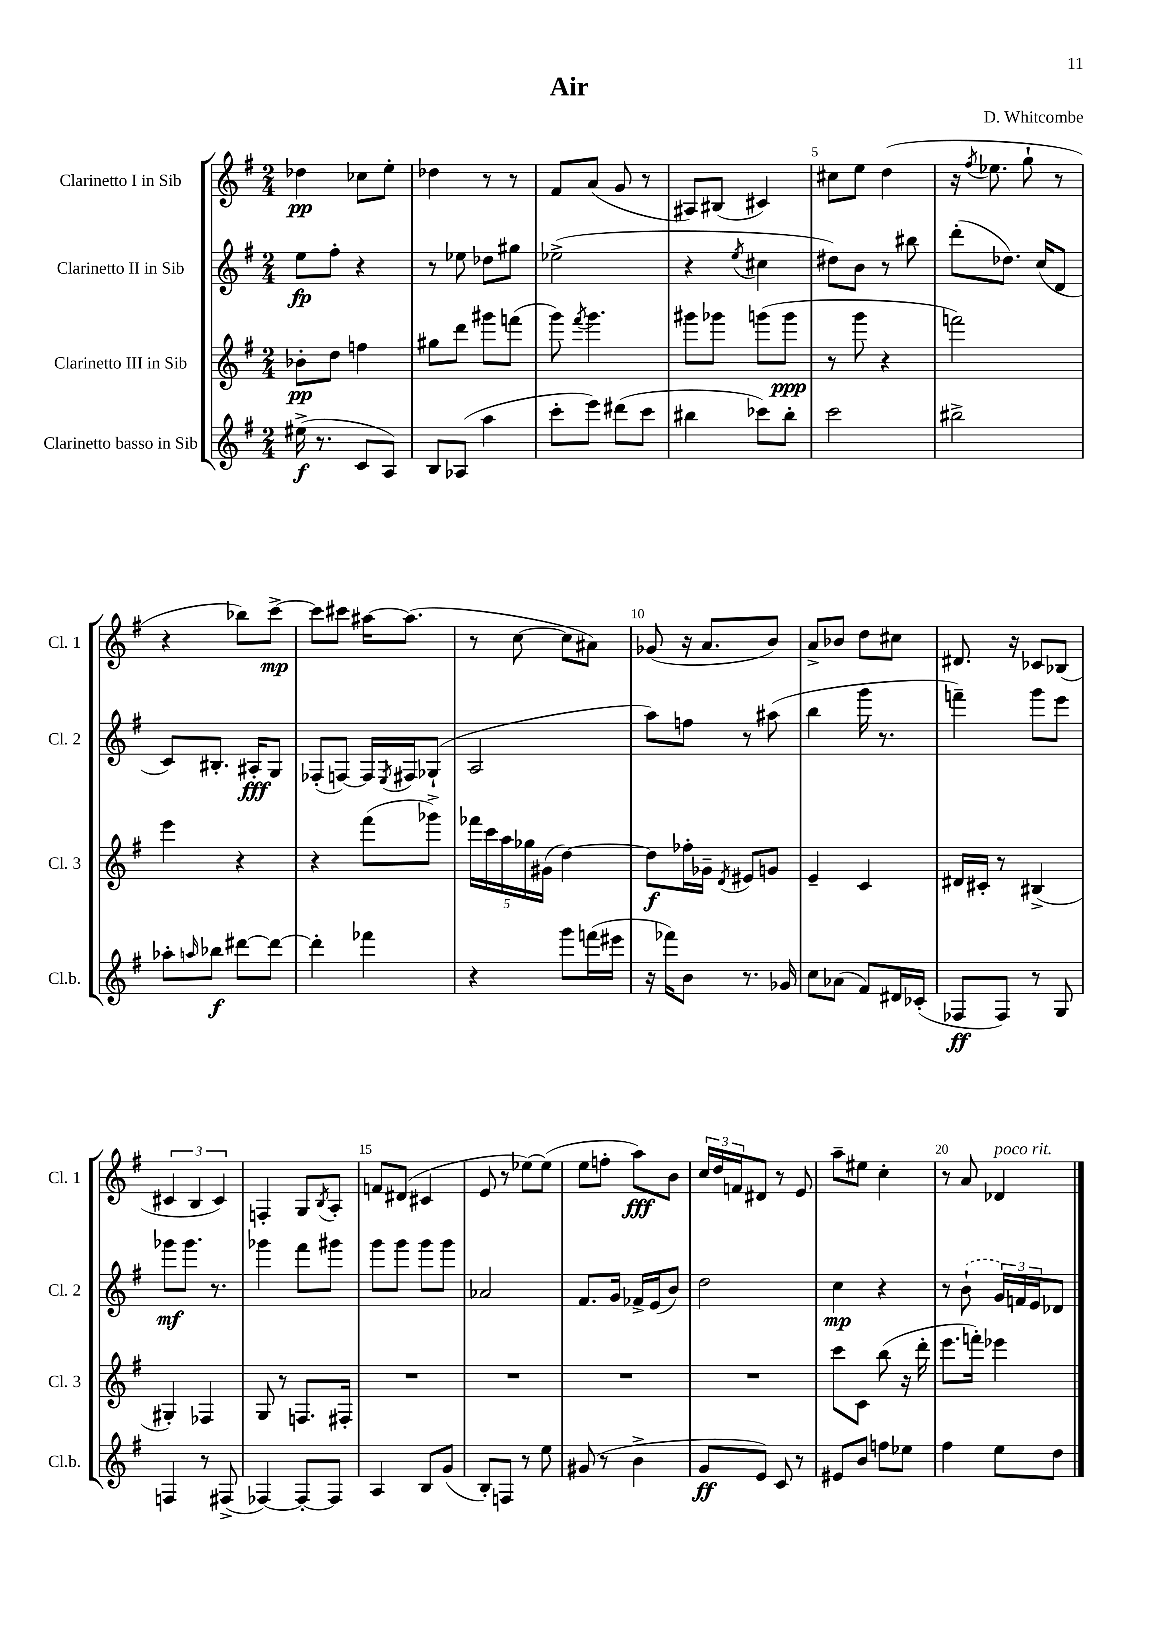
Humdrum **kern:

**kern	**dynam	**kern	**dynam	**kern	**dynam	**kern	**dynam
*part4	*part4	*part3	*part3	*part2	*part2	*part1	*part1
*staff4	*staff4	*staff3	*staff3	*staff2	*staff2	*staff1	*staff1
*I"Clarinetto basso in Sib	*	*I"Clarinetto III in Sib	*	*I"Clarinetto II in Sib	*	*I"Clarinetto I in Sib	*
*I'Cl.b.	*	*I'Cl. 3	*	*I'Cl. 2	*	*I'Cl. 1	*
*clefG2	*	*clefG2	*	*clefG2	*	*clefG2	*
*k[f#]	*	*k[f#]	*	*k[f#]	*	*k[f#]	*
*M2/4	*	*M2/4	*	*M2/4	*	*M2/4	*
=1	=1	=1	=1	=1	=1	=1	=1
(16ee#X^\	f	8b-X'\L	pp	8ee\L	fp	4dd-X\	pp
8.r	.	.	.	.	.	.	.
.	.	8dd\J	.	8ff#'\J	.	.	.
8c/L	.	4ffn\	.	4r	.	8cc-X\L	.
8A/J)	.	.	.	.	.	8ee'\J	.
=2	=2	=2	=2	=2	=2	=2	=2
8B/L	.	8gg#X\L	.	8r	.	4dd-X\	.
(8A-X/J	.	8ddd\J	.	8ee-X\	.	.	.
4aa\	.	8ggg#X\L	.	8dd-X\L	.	8r	.
.	.	(8fffn\J	.	8gg#X\J	.	8r	.
=3	=3	=3	=3	=3	=3	=3	=3
8ccc'\L	.	8ggg\)	.	(2ee-X^\	.	8f#/L	.
.	.	8qfff#/	.	.	.	.	.
8eee\J)	.	4.ggg\	.	.	.	(8a/J	.
(8ddd#X\L	.	.	.	.	.	8g/	.
8ccc\J	.	.	.	.	.	8r	.
=4	=4	=4	=4	=4	=4	=4	=4
4bb#X\	.	8ggg#X\L	.	4r	.	8A#X/L)	.
.	.	8ggg-X\J	.	.	.	(8B#X/J	.
.	.	.	.	8qee/	.	.	.
8ccc-X\L)	.	(8gggn\L	.	4cc#X\	.	4c#X/)	.
8bb#'\J	.	8ggg\J	ppp	.	.	.	.
=5	=5	=5	=5	=5	=5	=5	=5
2ccc\	.	8r	.	8dd#X\L)	.	8cc#X\L	.
.	.	8ggg\	.	8b\J	.	8ee\J	.
.	.	4r	.	8r	.	(4dd\	.
.	.	.	.	8bb#X\	.	.	.
=6	=6	=6	=6	=6	=6	=6	=6
2bb#X^\	.	2fffn\)	.	(8ddd'\L	.	16r	.
.	.	.	.	.	.	8qff#/	.
.	.	.	.	.	.	8.ee-X\	.
.	.	.	.	8.dd-X\J)	.	.	.
.	.	.	.	.	.	8gg`\	.
.	.	.	.	(16cc/KL	.	.	.
.	.	.	.	8d/J	.	8r	.
!!LO:LB:g=z
=7	=7	=7	=7	=7	=7	=7	=7
8aa-X'\L	.	4eee\	.	8c/L)	.	4r	.
16qqaan/	.	.	.	.	.	.	.
8bb-X\J	f	.	.	8.B#X'/J	.	.	.
[8ddd#X\L	.	4r	.	.	.	8bb-X\L)	.
.	.	.	.	16A#X'/KL	fff	.	.
8ddd#\J_	.	.	.	8G/J	.	[8ccc^\J	mp
=8	=8	=8	=8	=8	=8	=8	=8
4ddd#'\]	.	4r	.	(8F-X'/L	.	8ccc\L]	.
.	.	.	.	[8Fn/J)	.	8ccc#X\J	.
4fff-X\	.	(8fff#\L	.	16F/LL]	.	[16aa#X\KL	.
.	.	.	.	8qE/	.	.	.
.	.	.	.	16F#X/J	.	(8.aa#\J]	.
.	.	8ggg-X^\J)	.	(8G-X`/J	.	.	.
=9	=9	=9	=9	=9	=9	=9	=9
4r	.	20fff-X\LL	.	2A/	.	8r	.
.	.	20ccc\	.	.	.	.	.
.	.	20aa\	.	.	.	.	.
.	.	.	.	.	.	[8cc\	.
.	.	20gg-X\	.	.	.	.	.
.	.	(20g#X\JJ	.	.	.	.	.
8ggg\L	.	[4dd\)	.	.	.	8cc\L]	.
(16fffn\L	.	.	.	.	.	8a#X\J)	.
16eee#X\JJ	.	.	.	.	.	.	.
=10	=10	=10	=10	=10	=10	=10	=10
16r	.	8dd\L]	f	8aa\L)	.	(8g-X/	.
16fff-X\KL)	.	.	.	.	.	.	.
8b\J	.	16ff-X'\L	.	8ffn\J	.	16r	.
.	.	16g-X~\JJ	.	.	.	8.a/L	.
.	.	8qd/	.	.	.	.	.
8.r	.	8e#X/L	.	8r	.	.	.
.	.	8gn/J	.	(8aa#X\	.	8b/J)	.
16g-X/	.	.	.	.	.	.	.
=11	=11	=11	=11	=11	=11	=11	=11
8cc\L	.	4e~/	.	4bb\	.	8a^/L	.
(8a-X\J	.	.	.	.	.	8b-X/J	.
8f#/L)	.	4c/	.	16ggg\	.	8dd\L	.
.	.	.	.	8.r	.	.	.
16d#X/L	.	.	.	.	.	8cc#X\J	.
(16c-X'/JJ	.	.	.	.	.	.	.
=12	=12	=12	=12	=12	=12	=12	=12
8F-X/L	ff	16d#X/LL	.	4fffn~\)	.	8.d#X/	.
.	.	16c#X'/JJ	.	.	.	.	.
8F-/J)	.	8r	.	.	.	.	.
.	.	.	.	.	.	16r	.
8r	.	(4B#X^/	.	8ggg\L	.	8c-X/L	.
8G/	.	.	.	8eee\J	.	(8B-X/J	.
!!LO:LB:g=z
=13	=13	=13	=13	=13	=13	=13	=13
4Fn/	.	4G#X'/)	.	8ggg-X\L	mf	6c#X/	.
.	.	.	.	8.ggg-\J	.	.	.
.	.	.	.	.	.	6B/	.
8r	.	4F-X/	.	.	.	.	.
.	.	.	.	8.r	.	.	.
.	.	.	.	.	.	6c#/)	.
(8F#X^/	.	.	.	.	.	.	.
=14	=14	=14	=14	=14	=14	=14	=14
[4F-X/)	.	8G/	.	4ggg-X\	.	4Fn'/	.
.	.	8r	.	.	.	.	.
8F-'/L_	.	8.Fn/L	.	8fff#\L	.	8G/L	.
.	.	.	.	.	.	8qB/	.
8F-/J]	.	.	.	8ggg#X\J	.	8A'/J	.
.	.	16F#X'/Jk	.	.	.	.	.
=15	=15	=15	=15	=15	=15	=15	=15
4A/	.	2r	.	8ggg\L	.	8fn/L	.
.	.	.	.	8ggg\J	.	(8d#X/J	.
8B/L	.	.	.	8ggg\L	.	4c#X/	.
(8g/J	.	.	.	8ggg\J	.	.	.
=16	=16	=16	=16	=16	=16	=16	=16
8B'/L)	.	2r	.	2a-X/	.	8e/	.
8Fn/J	.	.	.	.	.	8r	.
8r	.	.	.	.	.	[8ee-X\L)	.
8ee\	.	.	.	.	.	(8ee-\J]	.
=17	=17	=17	=17	=17	=17	=17	=17
(8g#X/	.	2r	.	8.f#/L	.	8ee\L	.
8r	.	.	.	.	.	8ffn'\J	.
.	.	.	.	16g/Jk	.	.	.
4b^\	.	.	.	16f-X^/LL	.	8aa\L)	fff
.	.	.	.	(16e/J	.	.	.
.	.	.	.	8b/J)	.	8b\J	.
=18	=18	=18	=18	=18	=18	=18	=18
8g/L	ff	2r	.	2dd\	.	24cc/LL	.
.	.	.	.	.	.	24dd/	.
.	.	.	.	.	.	24fn/J	.
8e/J)	.	.	.	.	.	8d#X/J	.
8c/	.	.	.	.	.	8r	.
8r	.	.	.	.	.	8e/	.
=19	=19	=19	=19	=19	=19	=19	=19
8e#X/L	.	8ccc\L	.	4cc\	mp	8aa~\L	.
8b/J	.	8c\J	.	.	.	8ee#X\J	.
8ffn\L	.	(8bb\	.	4r	.	4cc'\	.
8ee-X\J	.	16r	.	.	.	.	.
.	.	16ddd'\	.	.	.	.	.
=20	=20	=20	=20	=20	=20	=20	=20
4ff#\	.	8.eee\L	.	8r	.	8r	.
.	.	.	.	(8b`\	.	8a/	.
.	.	16fffn'\Jk)	.	.	.	.	.
!	!	!	!	!	!	!LO:TX:a:i:t=poco rit.	!
8ee\L	.	4eee-X\	.	24g/LL)	.	4d-X/	.
.	.	.	.	24fn/	.	.	.
.	.	.	.	24e/J	.	.	.
8dd\J	.	.	.	8d-X/J	.	.	.
==	==	==	==	==	==	==	==
*-	*-	*-	*-	*-	*-	*-	*-
